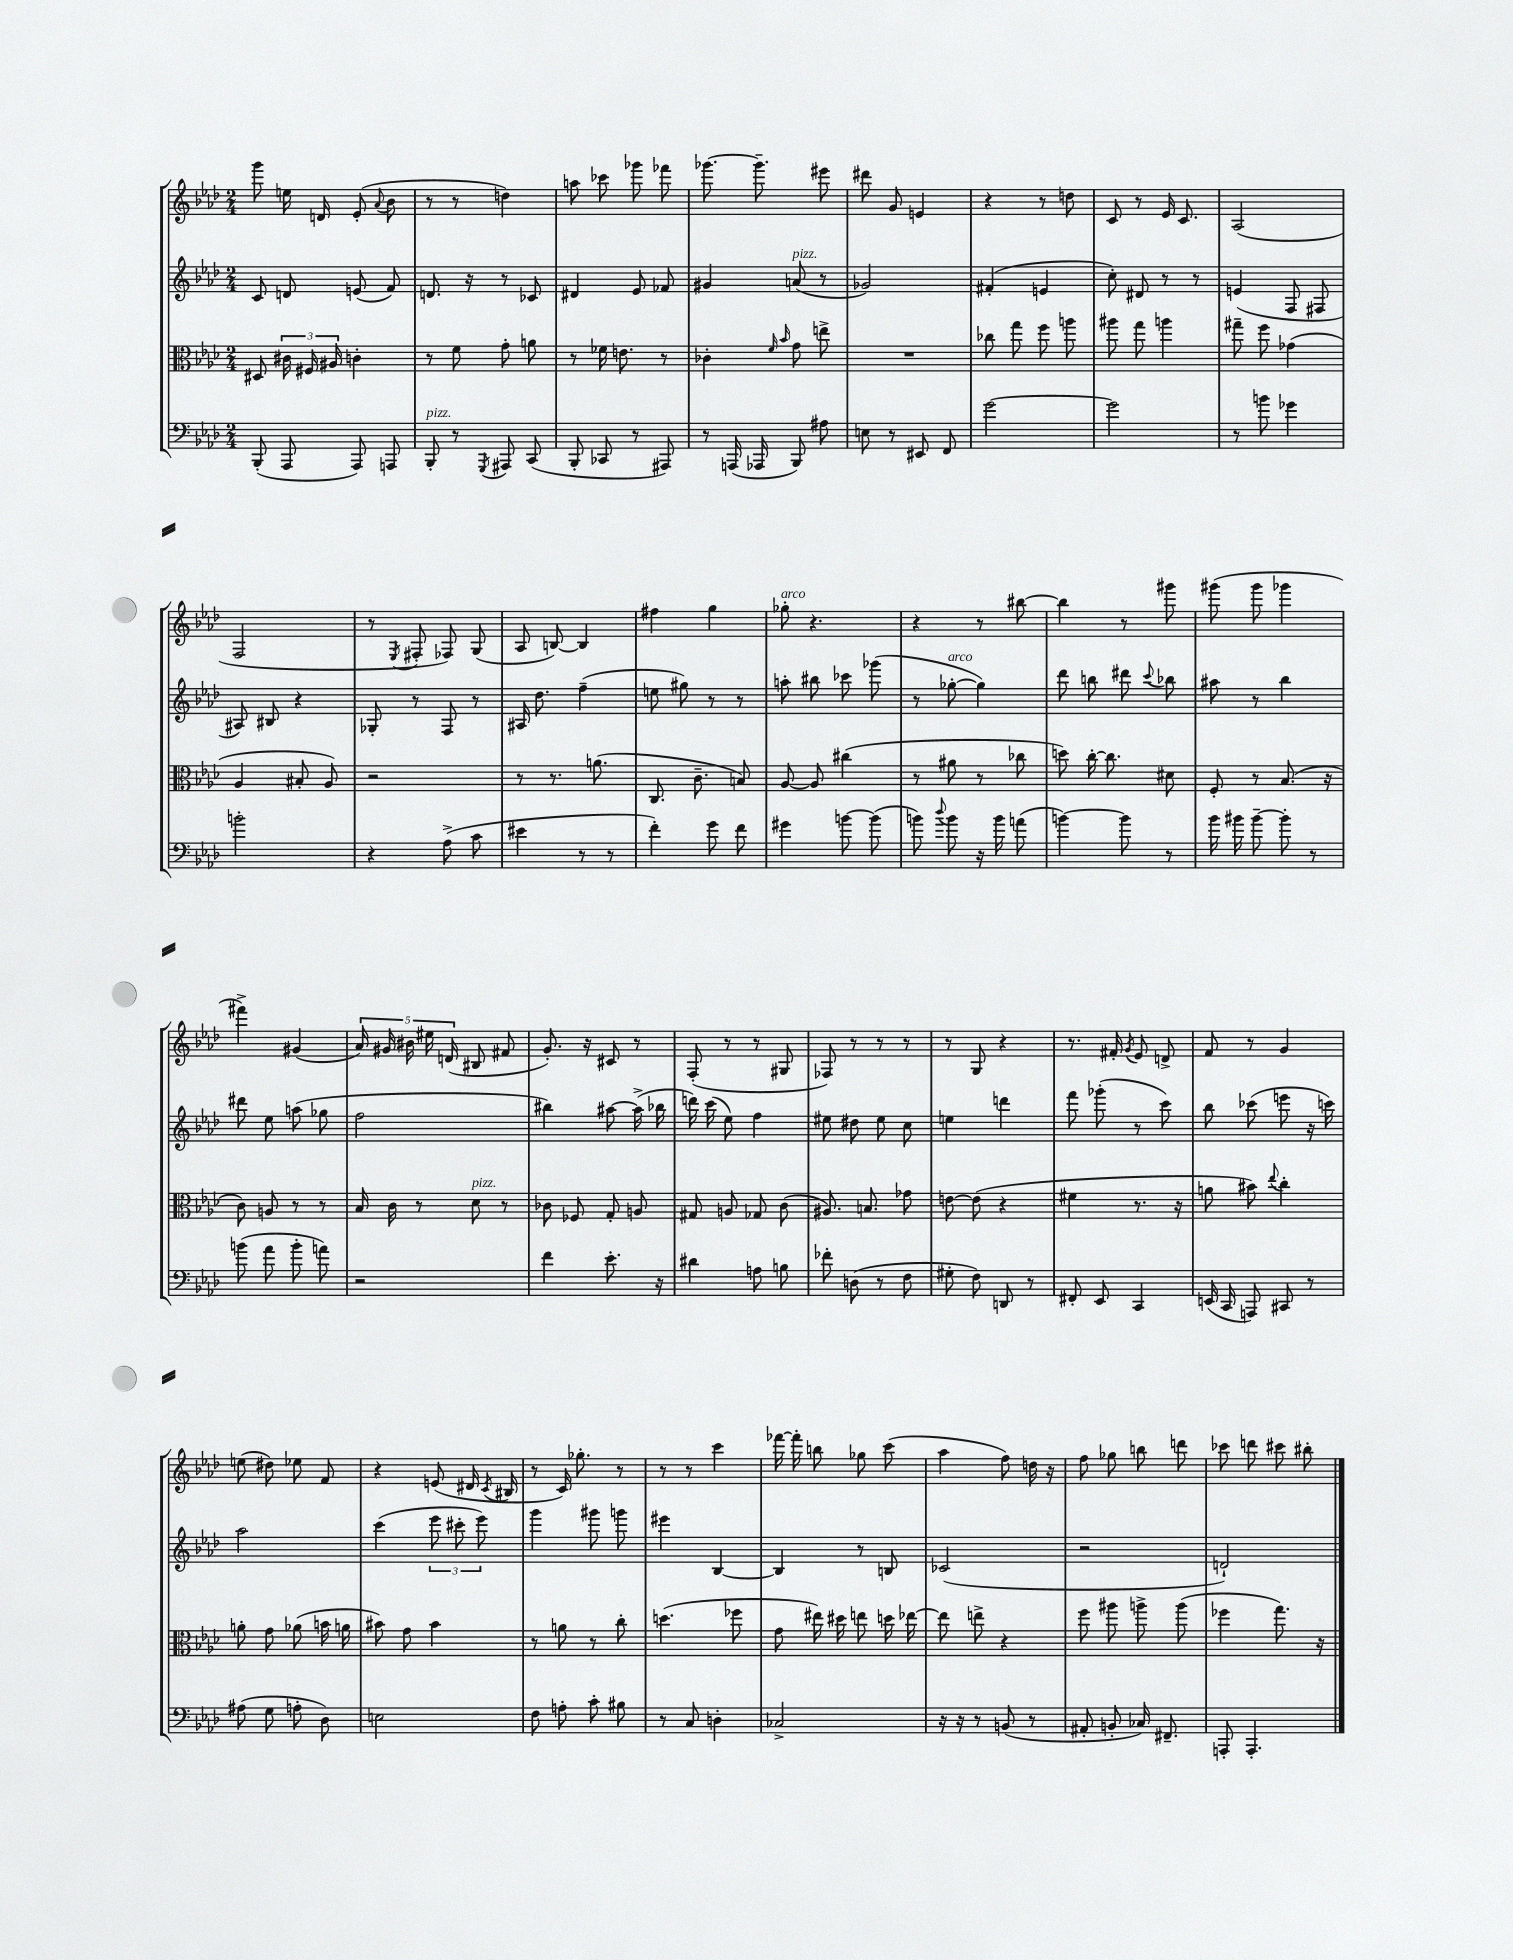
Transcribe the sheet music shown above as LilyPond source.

<<
\new StaffGroup <<
\new Staff = "s0" {
    \clef treble \key aes \major \numericTimeSignature \time 2/4
    \autoBeamOff g'''8 e''16 d'16 ees'8-.( \appoggiatura { aes'8 } bes'8 |
    r8 r8 d''4) |
    a''8 ces'''8 ges'''8 fes'''8 |
    ges'''8.~ ges'''8.-- eis'''8 |
    dis'''8 g'8 e'4 |
    r4 r8 d''8 |
    c'8 r8 ees'16 c'8. |
    aes2( |
    f2 |
    r8 \acciaccatura { ees8 } fis8-. fes8) g8( |
    aes8 b8~) b4 |
    fis''4 g''4 |
    ges''8-.^\markup { \italic "arco" } r4. |
    r4 r8 bis''8~ |
    bis''4 r8 gis'''8 |
    gis'''8( gis'''8 ges'''4 |
    fis'''4->) gis'4( |
    \tuplet 5/4 { aes'16) gis'16 bis'16 eis''16 d'16( } bis8 fis'8 |
    g'8.-.) r16 cis'8 r8 |
    f8-.( r8 r8 gis8 |
    fes8) r8 r8 r8 |
    r8 g8 r4 |
    r8. fis'16-. \acciaccatura { g'8 } ees'8 d'8-> |
    f'8 r8 g'4 |
    e''8( dis''8) ees''8 f'8 |
    r4 e'8( dis'16 \acciaccatura { c'8 } bis16 |
    r8 c'16) ges''8.-. r8 |
    r8 r8 c'''4 |
    fes'''16~ fes'''16-. b''8 ges''8 c'''8( |
    aes''4 f''8) d''16 r16 |
    f''8 ges''8 b''8 d'''8 |
    ces'''8 d'''8 cis'''8 bis''8-. \bar "|." |
}
\new Staff = "s1" {
    \clef treble \key aes \major \numericTimeSignature \time 2/4
    \autoBeamOff c'8 d'8 e'8( f'8) |
    d'8. r16 r8 ces'8 |
    dis'4 ees'8 fes'8 |
    gis'4 a'8^\markup { \italic "pizz." }( r8 |
    ges'2) |
    fis'4-.( e'4 |
    c''8-.) dis'8 r8 r8 |
    e'4( f8 fis8 |
    ais8) bis8 r4 |
    ges8-. r8 f8 r8 |
    ais16 des''8. f''4--( |
    e''8 gis''8) r8 r8 |
    a''8-. bis''8 ces'''8 ges'''8( |
    r8 ges''8~-.^\markup { \italic "arco" } ges''4) |
    des'''8 b''8 dis'''8 \appoggiatura { c'''8 } bes''8 |
    ais''8 r8 bes''4 |
    dis'''8 ees''8 a''8( ges''8 |
    f''2 |
    bis''4) ais''8~ ais''16->( bes''16 |
    d'''16) c'''16( ees''8) f''4 |
    eis''8 dis''8 eis''8 c''8 |
    e''4 d'''4 |
    f'''8 ges'''8-.( r8 c'''8) |
    bes''8 ces'''8( e'''8 r16 c'''16) |
    aes''2 |
    c'''4( \tuplet 3/2 { ees'''8 cis'''8-. ees'''8) } |
    g'''4 gis'''8 g'''8 |
    eis'''4 bes4~ |
    bes4 r8 b8 |
    ces'2( |
    r2 |
    d'2-!) \bar "|." |
}
\new Staff = "s2" {
    \clef alto \key aes \major \numericTimeSignature \time 2/4
    \autoBeamOff dis8 \tuplet 3/2 { cis'16 fis16 ais16 } c'4-. |
    r8 f'8 g'8-. a'8 |
    r8 fes'16 e'8. r8 |
    ces'4-. \grace { f'16 bes'16 } g'8 e''8-> |
    R2 |
    ces''8 g''8 f''8 a''8 |
    ais''8 g''8 a''4 |
    gis''8-- f''8 ges'4( |
    aes4 bis8-. aes8) |
    r2 |
    r8 r8. a'8.( |
    c8. c'8.-- b8) |
    aes8~ aes8 cis''4( |
    r8 ais'8 r8 ces''8 |
    d''8) c''16~-. c''8. dis'8 |
    f8-. r8 bes8.( r16 |
    c'8) a8 r8 r8 |
    bes16 c'16 r8 des'8^\markup { \italic "pizz." } r8 |
    ces'8 fes8 g8-. a8 |
    gis8 a8 ges8 c'8( |
    ais8.) b8. ges'8 |
    e'8~ e'8( r4 |
    fis'4 r8. r16 |
    a'8 bis'8) \appoggiatura { ees''8 } c''4-. |
    a'8-. g'8 aes'8( b'16 a'16 |
    bis'8) g'8 bis'4 |
    r8 a'8 r8 c''8-. |
    d''4.( fes''8 |
    g'8 eis''16) dis''16 e''8 d''16 ees''16~ |
    ees''8 e''8-> r4 |
    f''8 ais''8 a''8-> a''8( |
    fes''4 g''8.) r16 \bar "|." |
}
\new Staff = "s3" {
    \clef bass \key aes \major \numericTimeSignature \time 2/4
    \autoBeamOff bes,,8-.( aes,,8 aes,,8) a,,8 |
    bes,,8-.^\markup { \italic "pizz." } r8 \acciaccatura { g,,8 } ais,,8 c,8( |
    bes,,8-. ces,8 r8 ais,,8) |
    r8 a,,16( aes,,16 bes,,8) ais8 |
    e8 r8 eis,8 f,8 |
    g'2~ |
    g'2 |
    r8 b'8 ges'4 |
    b'2-. |
    r4 aes8->( c'8 |
    eis'4 r8 r8 |
    f'4-.) g'8 f'8 |
    gis'4 b'8~ b'8( |
    b'8) \appoggiatura { des''8 } b'8 r16 b'16 a'8( |
    b'4~) b'8 r8 |
    bes'16 bis'16 bis'8~-- bis'8-. r8 |
    b'8( aes'8 b'8-. a'8) |
    r2 |
    f'4 ees'8.-. r16 |
    dis'4 a8 b8 |
    fes'8-. d8( r8 f8 |
    gis8-. f8) d,8 r8 |
    fis,8-. ees,8 c,4 |
    e,16( c,16 a,,8) cis,8 r8 |
    ais8( g8 a8-. des8) |
    e2 |
    f8 a8-. c'8-. bis8 |
    r8 c8 d4-. |
    ces2-> |
    r16 r16 r8 b,8( r8 |
    ais,8-. b,8-. ces16) fis,8.-- |
    a,,8-. a,,4.-. \bar "|." |
}
>>
>>
\layout { \context { \Score \remove "Bar_number_engraver" } }
